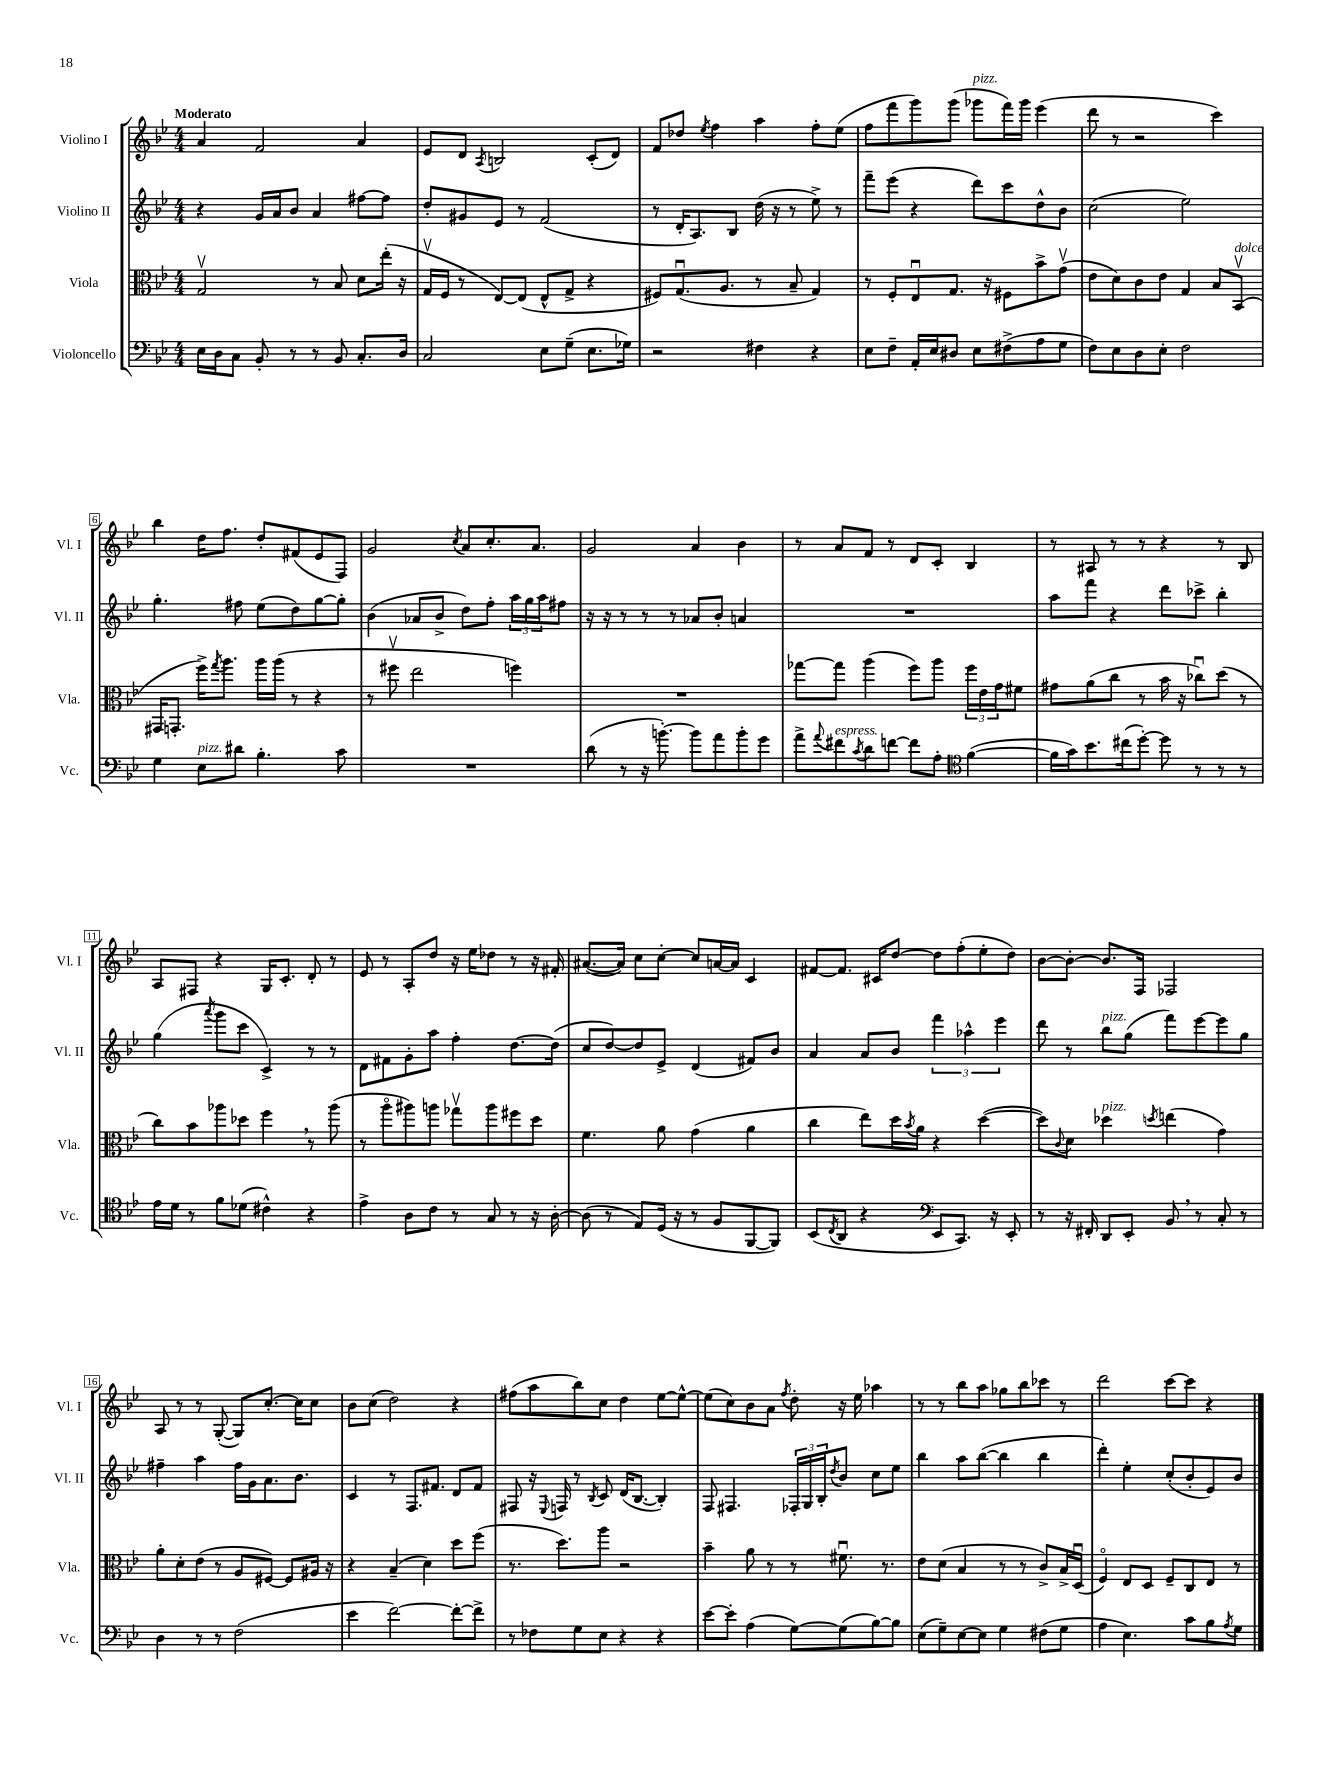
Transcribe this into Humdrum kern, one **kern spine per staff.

**kern	**kern	**kern	**kern
*staff4	*staff3	*staff2	*staff1
*clefF4	*clefC3	*clefG2	*clefG2
*k[b-e-]	*k[b-e-]	*k[b-e-]	*k[b-e-]
*M4/4	*M4/4	*M4/4	*M4/4
16E-	2Gv	4r	4a
16D	.	.	.
8C	.	.	.
8BB-'	.	16g	2f
.	.	16a	.
8r	.	8b-	.
8r	8r	4a	.
8BB-	8B-	.	.
8.C'	8d	[8ff#	4a
.	(16ee-'	8ff#]	.
16D	16r	.	.
=	=	=	=
2C	16Gv	8dd'	8e-
.	16F	.	.
.	8r	8g#	8d
.	.	.	8qA
.	[8E-)	8e-	2B
.	(8E-]	8r	.
8E-	8E-^^	(2f	.
(8G~	8G^	.	.
8.E-	4r	.	(8c'
.	.	.	8d)
16G-)	.	.	.
=	=	=	=
2r	8F#)	8r	8f
.	(8.Gu	16d'	8dd-
.	.	8.A)	.
.	.	.	8qee-
.	.	.	4ff
.	8.A	.	.
.	.	8B-	.
4F#	8r	(16dd	4aa
.	.	16r	.
.	8B-~	8r	.
4r	4G)	8ee-^)	8ff'
.	.	8r	(8ee-
=	=	=	=
8E-	8r	8fff~	8ff
8F~	8F'	(8eee-	8fff
16AA'	8E-u	4r	8ggg)
16E-	.	.	.
8D#	8.G	.	(8ggg
8E-	.	8ddd)	8ggg-
.	16r	.	.
(8F#^	8F#	8ccc	16fff)
.	.	.	16ggg-
8A	8b-^	8dd^^	(4eee-
8G	(8gv	8b-	.
=	=	=	=
8F)	8e-	(2cc	8ddd
8E-	8d)	.	8r
8D	8c	.	2r
8E-'	8e-	.	.
2F	4G	2ee-)	.
.	8B-	.	4ccc)
.	(8BB-v	.	.
=	=	=	=
4G	16GG#	4.gg'	4bb-
.	8.GG'	.	.
8E-	16ff^)	.	16dd
.	8qgg	.	.
.	8.aa	.	8.ff
8d#	.	8ff#	.
4.B-'	16aa	(8ee-	8dd'
.	(16aa	.	.
.	8r	8dd)	(8f#
.	4r	[8gg	8e-
8c	.	8gg']	8F)
=	=	=	=
1r	8r	(4b-	2g
.	8ff#v	.	.
.	2ee-	8a-	.
.	.	8b-^	.
.	.	.	8qcc
.	.	8dd)	8a
.	.	8ff'	8.cc'
.	4ff)	24aa	.
.	.	24gg	.
.	.	.	8.a
.	.	24aa	.
.	.	8ff#	.
=	=	=	=
(8d	1r	16r	2g
.	.	16r	.
8r	.	8r	.
16r	.	8r	.
[8.b')	.	.	.
.	.	8r	.
8b]	.	8a-	4a
8a	.	8b-'	.
8b'	.	4a	4b-
8g	.	.	.
=	=	=	=
8a^	[8gg-	1r	8r
8qqa	.	.	.
8f#	8gg-]	.	8a
8qc	.	.	.
8d	(4aa	.	8f
[8f	.	.	8r
8f]	8ff)	.	8d
8A'	8aa	.	8c'
*clefC4	*	*	*
([4f	24ff	.	4B-
.	24e-	.	.
.	24g	.	.
.	8f#	.	.
=	=	=	=
16f]	8g#	8aa	8r
16g)	.	.	.
8.b-	(8a	8fff	8A#
.	8cc	4r	8r
(16cc#	.	.	.
[8dd')	8r	.	8r
8dd]	16b-	8ddd	4r
.	16r	.	.
8r	8cc-u)	8ccc-^	.
8r	(8dd	4bb-'	8r
8r	8r	.	8B-
=	=	=	=
16e-	8cc)	(4gg	8A
16d	.	.	.
8r	8b-	.	8F#
.	.	8qaaa	.
8f	8aa-	8ggg	4r
(8d-	8dd-	8ccc	.
4c#^^)	4ff	4c^)	16G
.	.	.	8.c'
4r	8r	8r	8d'
.	(8aa-	8r	8r
=	=	=	=
4e-^	8r	8d	8e-
.	8aao	8f#	8r
8A	8aa#)	8g'	8A'
8c	8aa	8aa	8dd
8r	8gg-v	4ff'	16r
.	.	.	16ee-
8G	8aa	.	8dd-
8r	8ff#	[8.dd	8r
16r	8dd	.	16r
[16A'	.	(16dd]	16f#'
=	=	=	=
(8A]	4.f	8cc	([8.a#
8r	.	[8dd)	.
.	.	.	16a#])
8E-)	.	8dd]	8cc
(16D	8a	8e-^	[8cc'
16r	.	.	.
8r	(4g	(4d	8cc]
8F	.	.	[16a
.	.	.	16a]
[8FF	4a	8f#)	4c
8FF])	.	8b-	.
=	=	=	=
(8BB-	4cc	4a	[8f#
8qC	.	.	.
8AA	.	.	8.f#]
4r	8ee-)	8a	.
.	.	.	16c#
.	16dd	8b-	[8dd
.	8qb-	.	.
.	16a	.	.
*clefF4	*	*	*
8EE-	4r	6fff	8dd]
8.CC)	.	.	(8ff'
.	.	6aa-^^	.
.	([4dd	.	8ee-'
16r	.	.	.
.	.	6eee-	.
8EE-'	.	.	8dd)
=	=	=	=
8r	8dd])	8ddd	[8b-
.	8qqc	.	.
16r	8d	8r	8b-'_
16FF#'	.	.	.
8DD	4dd-	8bb-	8.b-]
8EE-'	.	(8gg	.
.	.	.	16F
.	8qdd	.	.
8BB-	(4ee	8fff)	2F-
8r	.	[8eee-	.
8C'	4g)	8eee-]	.
8r	.	8gg	.
=	=	=	=
4D	8a'	4ff#~	8A
.	8d'	.	8r
8r	(8e-	4aa	8r
8r	8r	.	([8G'
(2F	8A	16ff#	8G])
.	.	16g	.
.	[8F#)	8.a	[8.cc'
.	8F#]	.	.
.	.	8.b-	16cc]
.	16A#	.	8cc
.	16r	.	.
=	=	=	=
4e-	4r	4c	8b-
.	.	.	(8cc
[2f)	(4B-~	8r	2dd)
.	.	8.F	.
.	4d)	.	.
.	.	8.f#	.
8f'_	8dd	8d	4r
8f^]	(8ff	8f#	.
=	=	=	=
8r	8.r	8F#	(8ff#
8F-	.	16r	8aa
.	.	8qqE-	.
.	8.dd)	16F	.
8G	.	8r	8bb-)
.	.	8qB-	.
8E-	8aa	8c	8cc
4r	2r	(16d	4dd
.	.	[8.B-	.
4r	.	4B-'])	[8ee-
.	.	.	8ee-^^_
=	=	=	=
[8e-	4b-~	8F	(8ee-]
8e-']	.	4.F#	8cc)
(4A	8a	.	8b-
.	8r	.	8a
.	.	.	8qff
[8G)	8r	24F-'	8dd'
.	.	24G	.
.	.	24B-'	.
.	.	8qdd	.
(8G]	8.f#u	8b-	16r
.	.	.	16ee-
[8B-)	.	8cc	4aa-
.	8.r	.	.
8B-]	.	8ee-	.
=	=	=	=
(8E-	8e-	4bb-	8r
8G~)	(8d	.	8r
[8E-	4B-	8aa	8bb-
8E-]	.	([8bb-	8aa
4G	8r	4bb-]	8gg-
.	8r	.	8bb-
(8F#	8c^)	4bb-	8ccc-
8G	16B-^	.	8r
.	(16Du	.	.
=	=	=	=
4A	4Fo)	4ddd')	2ddd
4.E-)	8E-	4ee-'	.
.	8D	.	.
.	8F~	(8cc'	[8ccc
8c	8C	8b-'	8ccc]
8B-	8E-	8e-)	4r
8qA	.	.	.
8G	8r	8b-	.
==	==	==	==
*-	*-	*-	*-
